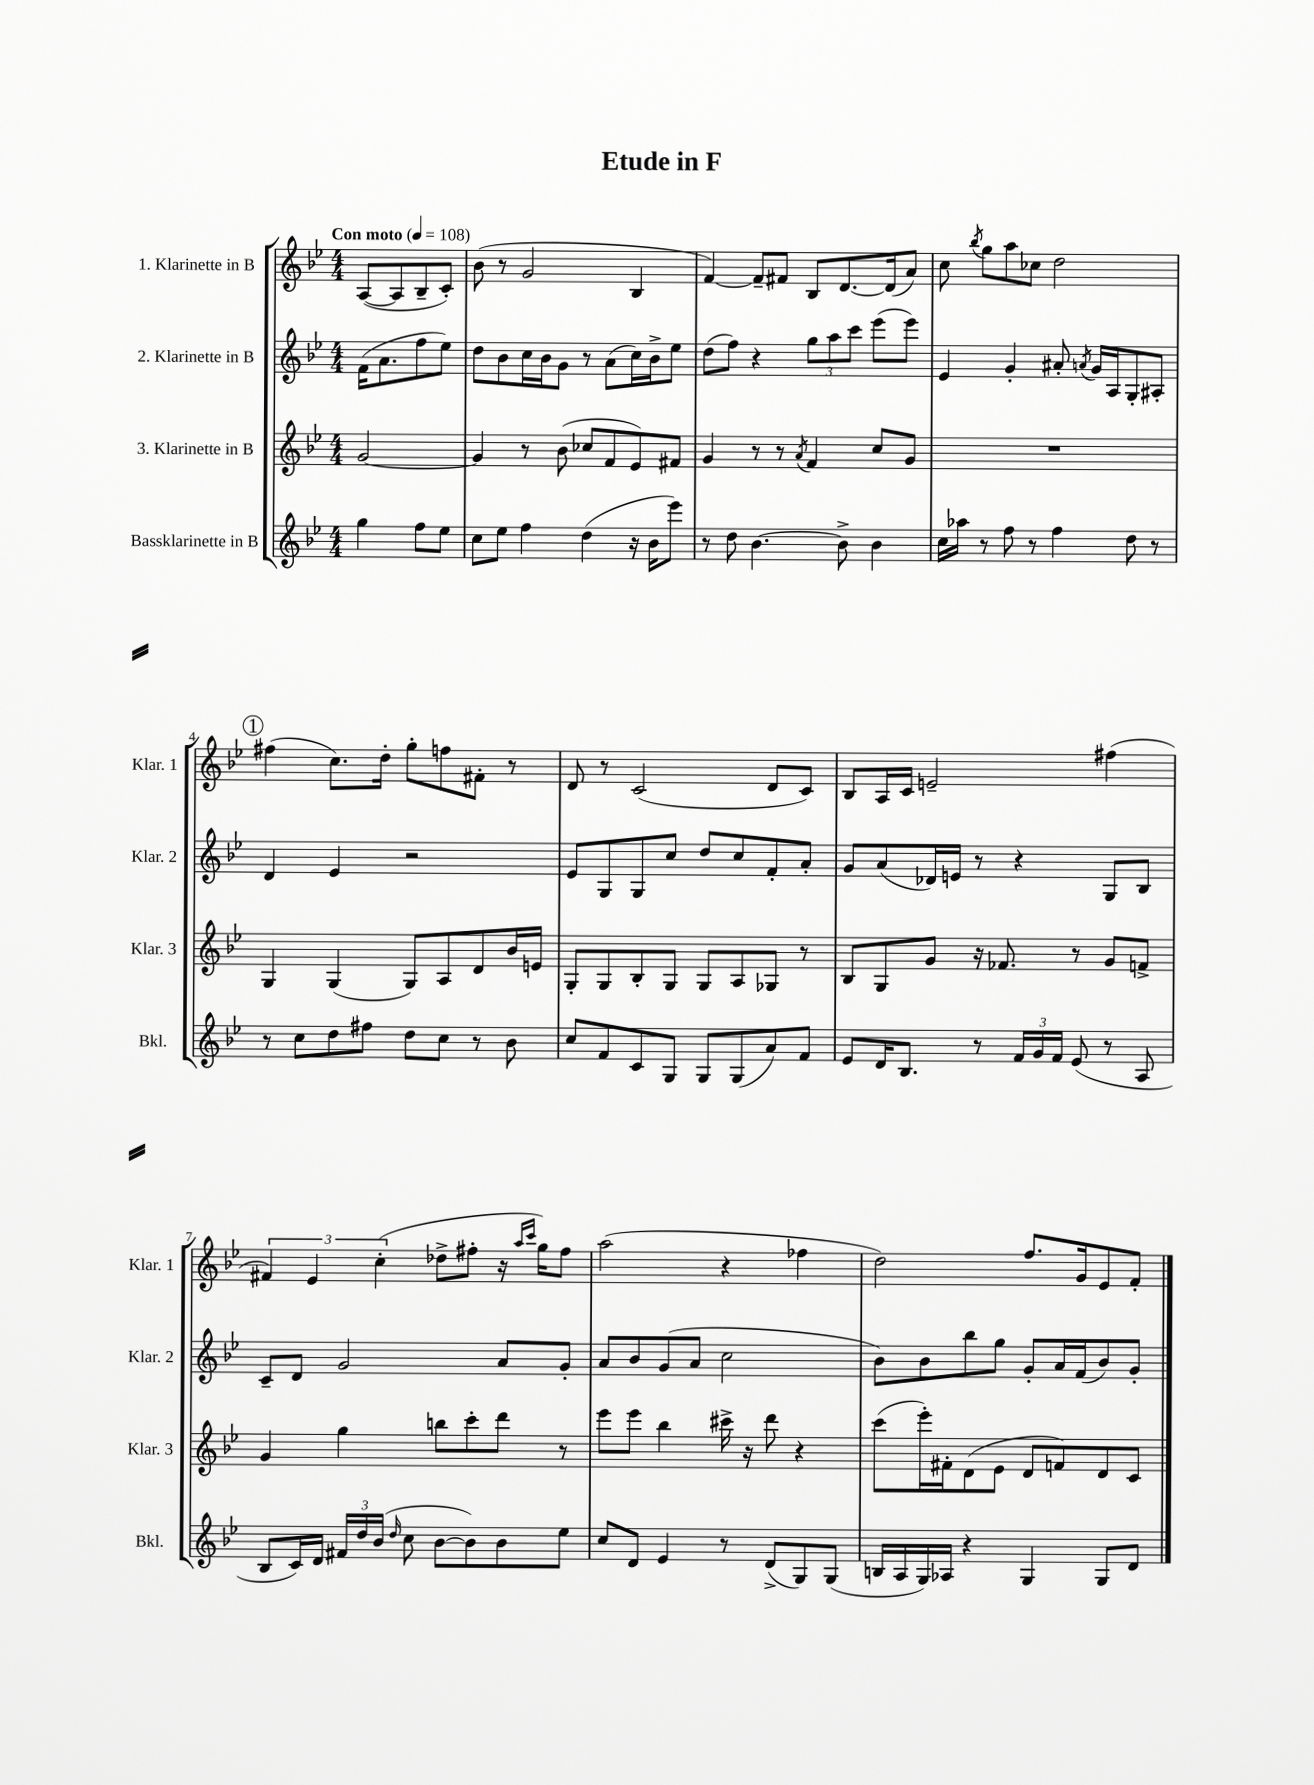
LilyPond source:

\header { title = "Etude in F" }
<<
\new StaffGroup <<
\new Staff = "s0" \with { instrumentName = "1. Klarinette in B" shortInstrumentName = "Klar. 1" } {
    \clef treble \key bes \major \numericTimeSignature \time 4/4 \partial 2 \tempo "Con moto" 4 = 108
    \autoBeamOff a8[~( a8 bes8-- c'8]-.) |
    bes'8( r8 g'2 bes4 |
    f'4~) f'8[-- fis'8] bes8[ d'8.~ d'16( a'8]) |
    c''8 \acciaccatura { bes''8 } g''8[ a''8 ces''8] d''2 |
    \mark \markup { \circle "1" } fis''4( c''8.[) d''16]-. g''8[-. f''8 fis'8]-. r8 |
    d'8 r8 c'2( d'8[ c'8]) |
    bes8[ a16 c'16] e'2-- fis''4( |
    \tuplet 3/2 { fis'4) ees'4 c''4-.( } des''8[-> fis''8]-. r16 \grace { a''16[ c'''16] } g''16[) fis''8] |
    a''2( r4 fes''4 |
    d''2) f''8.[ g'16 ees'8 f'8]-. \bar "|." |
}
\new Staff = "s1" \with { instrumentName = "2. Klarinette in B" shortInstrumentName = "Klar. 2" } {
    \clef treble \key bes \major \numericTimeSignature \time 4/4 \partial 2
    \autoBeamOff f'16[( a'8. f''8 ees''8]) |
    d''8[ bes'8 c''16 bes'16 g'8] r8 a'8[( c''16) bes'16-> ees''8] |
    d''8[( f''8]) r4 \tuplet 3/2 { g''8[ a''8 c'''8] } ees'''8[( ees'''8]) |
    ees'4 g'4-. ais'8-. \acciaccatura { a'8 } g'16[ a16 g8-. ais8]-. |
    \mark \markup { \circle "1" } d'4 ees'4 r2 |
    ees'8[ g8 g8 c''8] d''8[ c''8 f'8-. a'8]-. |
    g'8[ a'8( des'16) e'16] r8 r4 g8[ bes8] |
    c'8[-- d'8] g'2 a'8[ g'8]-. |
    a'8[ bes'8 g'8( a'8] c''2 |
    bes'8[) bes'8 bes''8 g''8] g'8[-. a'16 f'16( bes'8) g'8]-. \bar "|." |
}
\new Staff = "s2" \with { instrumentName = "3. Klarinette in B" shortInstrumentName = "Klar. 3" } {
    \clef treble \key bes \major \numericTimeSignature \time 4/4 \partial 2
    \autoBeamOff g'2~ |
    g'4 r8 bes'8( ces''8[ f'8 ees'8) fis'8] |
    g'4 r8 r8 \acciaccatura { a'8 } f'4 c''8[ g'8] |
    R1 |
    \mark \markup { \circle "1" } g4 g4( g8[) a8 d'8 bes'16 e'16] |
    g8[-. g8 bes8-. g8] g8[ a8 ges8] r8 |
    bes8[ g8 g'8] r16 fes'8. r8 g'8[ f'8]-> |
    g'4 g''4 b''8[ c'''8-. d'''8] r8 |
    ees'''8[ ees'''8] bes''4 cis'''16-> r16 d'''8 r4 |
    c'''8[( ees'''16-.) fis'16-. d'8( ees'8] d'8[ f'8) d'8 c'8] \bar "|." |
}
\new Staff = "s3" \with { instrumentName = "Bassklarinette in B" shortInstrumentName = "Bkl." } {
    \clef treble \key bes \major \numericTimeSignature \time 4/4 \partial 2
    \autoBeamOff g''4 f''8[ ees''8] |
    c''8[ ees''8] f''4 d''4( r16 bes'16[ ees'''8]) |
    r8 d''8 bes'4.~ bes'8-> bes'4 |
    c''16[ aes''16] r8 f''8 r8 f''4 d''8 r8 |
    \mark \markup { \circle "1" } r8 c''8[ d''8 fis''8] d''8[ c''8] r8 bes'8 |
    c''8[ f'8 c'8 g8] g8[ g8( a'8) f'8] |
    ees'8[ d'16 bes8.] r8 \tuplet 3/2 { f'16[ g'16 f'16] } ees'8( r8 a8 |
    bes8[ c'16) d'16] \tuplet 3/2 { fis'16[ d''16 bes'16]( } \grace { d''16 } c''8 bes'8[~ bes'8) bes'8 ees''8] |
    c''8[ d'8] ees'4 r8 d'8[->( g8) g8]( |
    b16[ a16 g16) aes16] r4 g4 g8[ d'8] \bar "|." |
}
>>
>>
